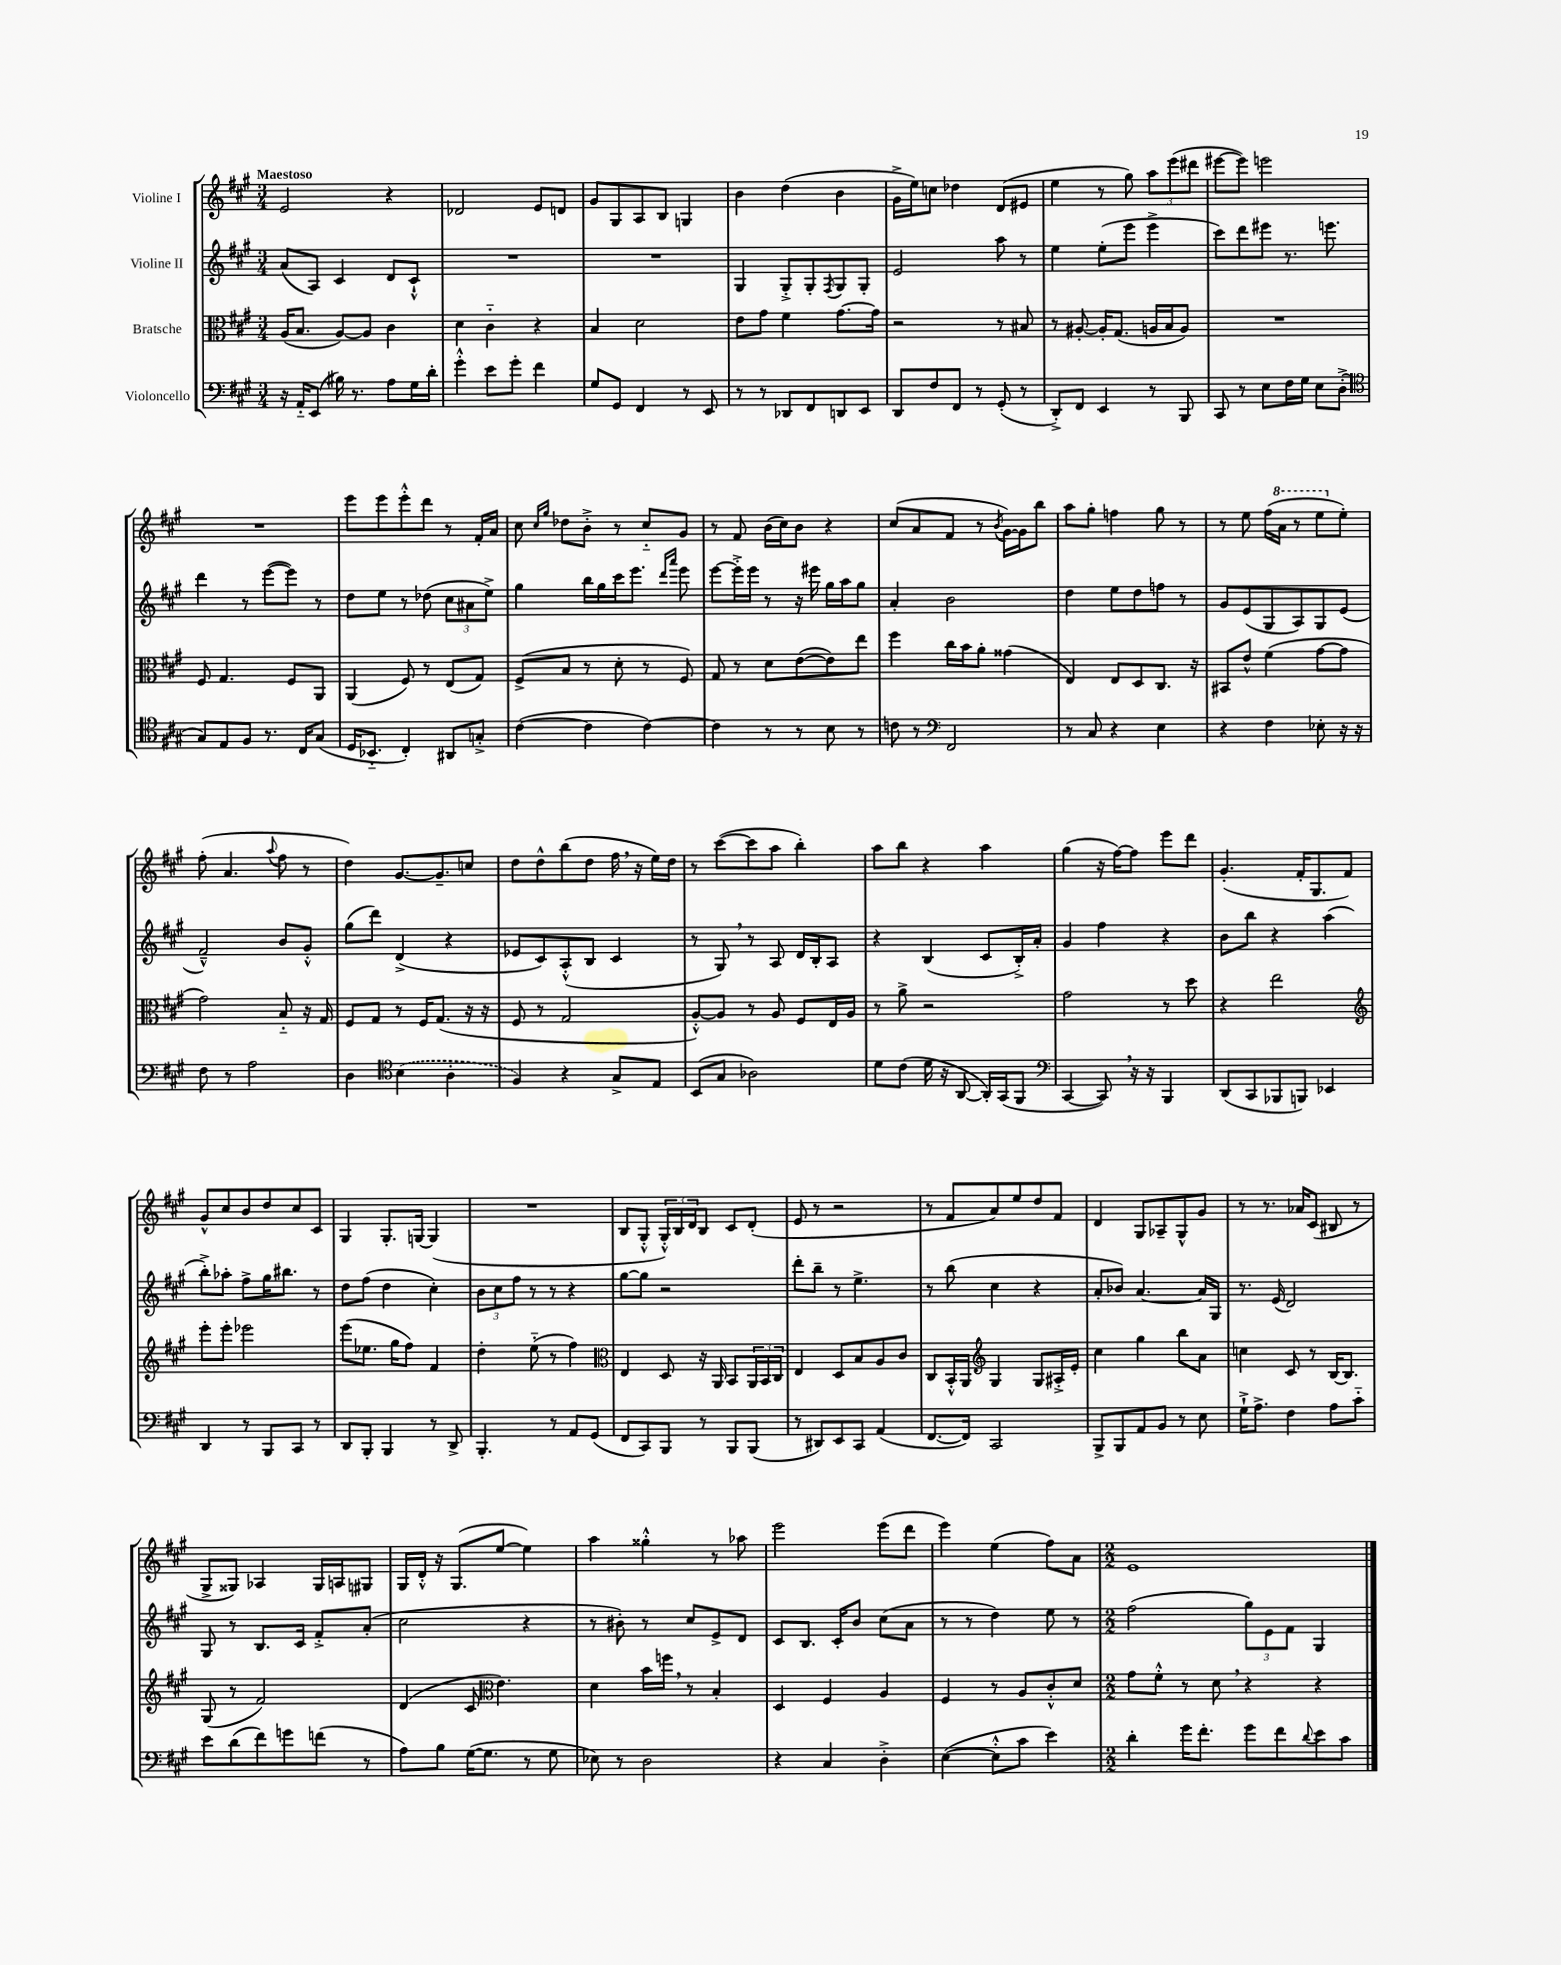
<<
\new StaffGroup <<
\new Staff = "s0" \with { instrumentName = "Violine I" } {
    \clef treble \key a \major \numericTimeSignature \time 3/4 \tempo "Maestoso"
    e'2 r4 |
    des'2 e'8 d'8 |
    gis'8 gis8 a8 b8 g4 |
    b'4 d''4( b'4 |
    gis'16-> e''16) c''8 des''4 d'8( eis'8 |
    e''4 r8 gis''8) \tuplet 3/2 { a''8 e'''8( dis'''8 } |
    eis'''8~ eis'''8) e'''2 |
    R2. |
    e'''8 e'''8 e'''8-.-^ d'''8 r8 fis'16-. a'16 |
    cis''8 \grace { cis''16 gis''16 } des''8 b'8-.-> r8 cis''8-_ gis'8 |
    r8 fis'8 b'16( cis''16) b'8 r4 |
    cis''8( a'8 fis'8 r8 \acciaccatura { b'8 } gis'16~) gis'16 b''8 |
    a''8 gis''8-. f''4 gis''8 r8 |
    r8 e''8 fis''16( \ottava #1 a''16 r8 e'''8 \ottava #0 e''8-.) |
    fis''8-.( a'4. \appoggiatura { a''8 } fis''8 r8 |
    d''4) gis'8.~ gis'8.-- c''8 |
    d''8 d''8-^ b''8( d''8 fis''16 \breathe r16 e''16) d''16 |
    r8 cis'''8~( cis'''8 a''8 b''4-.) |
    a''8 b''8 r4 a''4 |
    gis''4( r16 fis''16~) fis''8 e'''8 d'''8 |
    gis'4.-.( fis'16-. gis8. fis'8) |
    gis'8-^ cis''8 b'8 d''8 cis''8 cis'8 |
    gis4 gis8.-. g16~ g4( |
    R2. |
    b8 gis8-.-^ \tuplet 3/2 { gis16-.-^) b16 d'16 } b8 cis'8 d'8-.( |
    e'8 r8 r2 |
    r8 fis'8 a'8) e''8 d''8 fis'8 |
    d'4 gis8 aes8-- gis8-^ gis'8 |
    r8 r8. aes'16 cis'8( bis8 r8 |
    gis8-> gisis8) aes4 gisis16 a16 gis8 |
    gis16 d'16-.-^ r16 gis8.( e''8~ e''4) |
    a''4 gisis''4-.-^ r8 aes''8 |
    e'''2 e'''8( d'''8 |
    e'''4) e''4( fis''8) a'8 |
    \numericTimeSignature \time 2/2 e'1 \bar "|." |
}
\new Staff = "s1" \with { instrumentName = "Violine II" } {
    \clef treble \key a \major \numericTimeSignature \time 3/4
    a'8( a8) cis'4 d'8 cis'8-!-^ |
    R2. |
    R2. |
    gis4 gis8-.-> gis8-. \acciaccatura { fis8 } gis8 gis8-. |
    e'2 a''8 r8 |
    e''4 e''8-.( e'''8 e'''4-> |
    cis'''8) d'''8 eis'''8 r8. e'''8. |
    d'''4 r8 e'''8~( e'''8) r8 |
    d''8 e''8 r8 des''8( \tuplet 3/2 { cis''8 ais'8 e''8->) } |
    gis''4 b''16 gis''16 cis'''16 e'''8. \grace { d'''16 a'''16 } e'''8 |
    e'''8~ e'''16-.-> e'''16 r8 r16 eis'''16 gis''16 a''16 gis''8 |
    a'4-. b'2 |
    d''4 e''8 d''8 f''8 r8 |
    gis'8 e'8( gis8 a8) gis8 e'8( |
    fis'2---^) b'8 gis'8-.-^ |
    gis''8( d'''8) d'4->( r4 |
    ees'8 cis'8) a8-.-^( b8 cis'4 |
    r8 gis8) \breathe r8 a8 d'16 b16-. a8 |
    r4 b4( cis'8 b16-.->) a'16-. |
    gis'4 fis''4 r4 |
    b'8 b''8 r4 a''4( |
    b''8-.->) aes''8-. fis''8-> gis''16 bis''8. r8 |
    d''8 fis''8( d''4 cis''4-.) |
    \tuplet 3/2 { b'8 cis''8 fis''8 } r8 r8 r4 |
    gis''8~ gis''8 r2 |
    d'''8-. b''8-- r8 e''4.-> |
    r8 b''8( cis''4 r4 |
    a'8-. bes'8) a'4.~ a'16 gis16 |
    r8. e'16( d'2) |
    gis8 r8 b8. cis'16 fis'8-.-> a'8-.( |
    cis''2 r4 |
    r8 bis'8-.) r8 cis''8 e'8-> d'8 |
    cis'8 b8. cis'16-. b'8 cis''8( a'8 |
    r8 r8 d''4) e''8 r8 |
    \numericTimeSignature \time 2/2 fis''2( \tuplet 3/2 { gis''8) e'8 fis'8 } gis4 \bar "|." |
}
\new Staff = "s2" \with { instrumentName = "Bratsche" } {
    \clef alto \key a \major \numericTimeSignature \time 3/4
    a16( b8. a8~) a8 cis'4 |
    d'4 cis'4-_ r4 |
    b4 d'2 |
    e'8 gis'8 fis'4 gis'8.~ gis'16 |
    r2 r8 bis8 |
    r8 ais8~-. ais16-. gis8.( a16 b16 a8) |
    R2. |
    fis8 gis4. fis8 a,8 |
    a,4( fis8) r8 e8( gis8) |
    fis8->( b8 r8 d'8-. r8 fis8) |
    gis8 r8 d'8 e'8~( e'8) e''8 |
    fis''4 cis''16 b'16 a'8-. gisis'4( |
    e4) e8 d8 cis8. r16 |
    bis,8 e'8-^ fis'4( gis'8~ gis'8 |
    gis'2) b8-_ r16 gis16 |
    fis8 gis8 r8 fis16 gis8.( r16 r16 |
    fis8 r8 gis2 |
    a8~-.-^) a8 r8 a8 fis8 e16 a16 |
    r8 a'8-> r2 |
    gis'2 r8 d''8 |
    r4 e''2 |
    \clef treble e'''8-. e'''8-. ees'''2 |
    e'''8( ees''8. gis''16 fis''8) fis'4 |
    d''4-. e''8-_( r8 fis''4) |
    \clef alto e4 d8 r16 a,16 b,8 \tuplet 3/2 { a,16 b,16 cis16 } |
    e4 d8 b8 a8 cis'8 |
    cis8 b,16-.-^ a,16 \clef treble gis4 gis8 ais16-.-> e'16-. |
    cis''4 gis''4 b''8 a'8 |
    c''4 cis'8 r8 b16~ b8. |
    gis8( r8 fis'2) |
    d'4( cis'8 \clef alto e'4.) |
    d'4 b'16 f''16 \breathe r8 b4-. |
    d4 fis4 a4 |
    fis4 r8 a8 cis'8-.-^ d'8 |
    \numericTimeSignature \time 2/2 gis'8 fis'8-.-^ r8 d'8 \breathe r4 r4 \bar "|." |
}
\new Staff = "s3" \with { instrumentName = "Violoncello" } {
    \clef bass \key a \major \numericTimeSignature \time 3/4
    r16 a,16-_ e,8( bis16) r8. a8 gis16 d'16-. |
    gis'4-.-^ e'8 gis'8-. fis'4 |
    gis8 gis,8 fis,4 r8 e,8 |
    r8 r8 des,8 fis,8 d,8 e,8 |
    d,8 fis8 fis,8 r8 gis,8-.( r8 |
    d,8-.->) fis,8 e,4 r8 b,,8 |
    cis,8 r8 e8 fis16 gis16 e8 d8-.->( |
    \clef tenor gis8) e8 fis8 r8. cis16 gis8( |
    d16 bes,8.-_ cis4-.) ais,8 g8-.-> |
    cis'4~( cis'4 cis'4~) |
    cis'4 r8 r8 b8 r8 |
    c'8 r8 \clef bass fis,2 |
    r8 cis8 r4 e4 |
    r4 fis4 ees8-. r16 r16 |
    fis8 r8 a2 |
    d4 \clef tenor \once \slurDashed b4( a4-. |
    fis4) r4 gis8-> e8 |
    b,8( gis8 aes2) |
    d'8 cis'8( d'16 r16 a,8~ a,16-.) gis,16( fis,8 |
    \clef bass cis,4~ cis,8) \breathe r16 r16 b,,4 |
    d,8( cis,8 bes,,8 b,,8) ees,4 |
    d,4 r8 b,,8 cis,8 r8 |
    d,8 b,,8-. b,,4 r8 d,8-> |
    b,,4.-. r8 a,8 gis,8( |
    fis,8 cis,8) b,,8 r8 b,,8 b,,8( |
    r8 dis,8) e,8 cis,8 a,4( |
    fis,8.~ fis,16) cis,2 |
    b,,8-> b,,8 a,8 b,8 r8 e8 |
    gis16-!-> a8.-> fis4 a8 cis'8-_ |
    e'8 d'8( fis'8) g'8 f'8( r8 |
    a8) b8 gis16~( gis8. r8 gis8 |
    ees8) r8 d2 |
    r4 cis4 d4-.-> |
    e4~( e8-.-^ cis'8 e'4) |
    \numericTimeSignature \time 2/2 d'4-. gis'16 fis'8.-. gis'8 fis'8 \appoggiatura { d'8 } e'8 cis'8 \bar "|." |
}
>>
>>
\layout { \context { \Score \remove "Bar_number_engraver" } }
